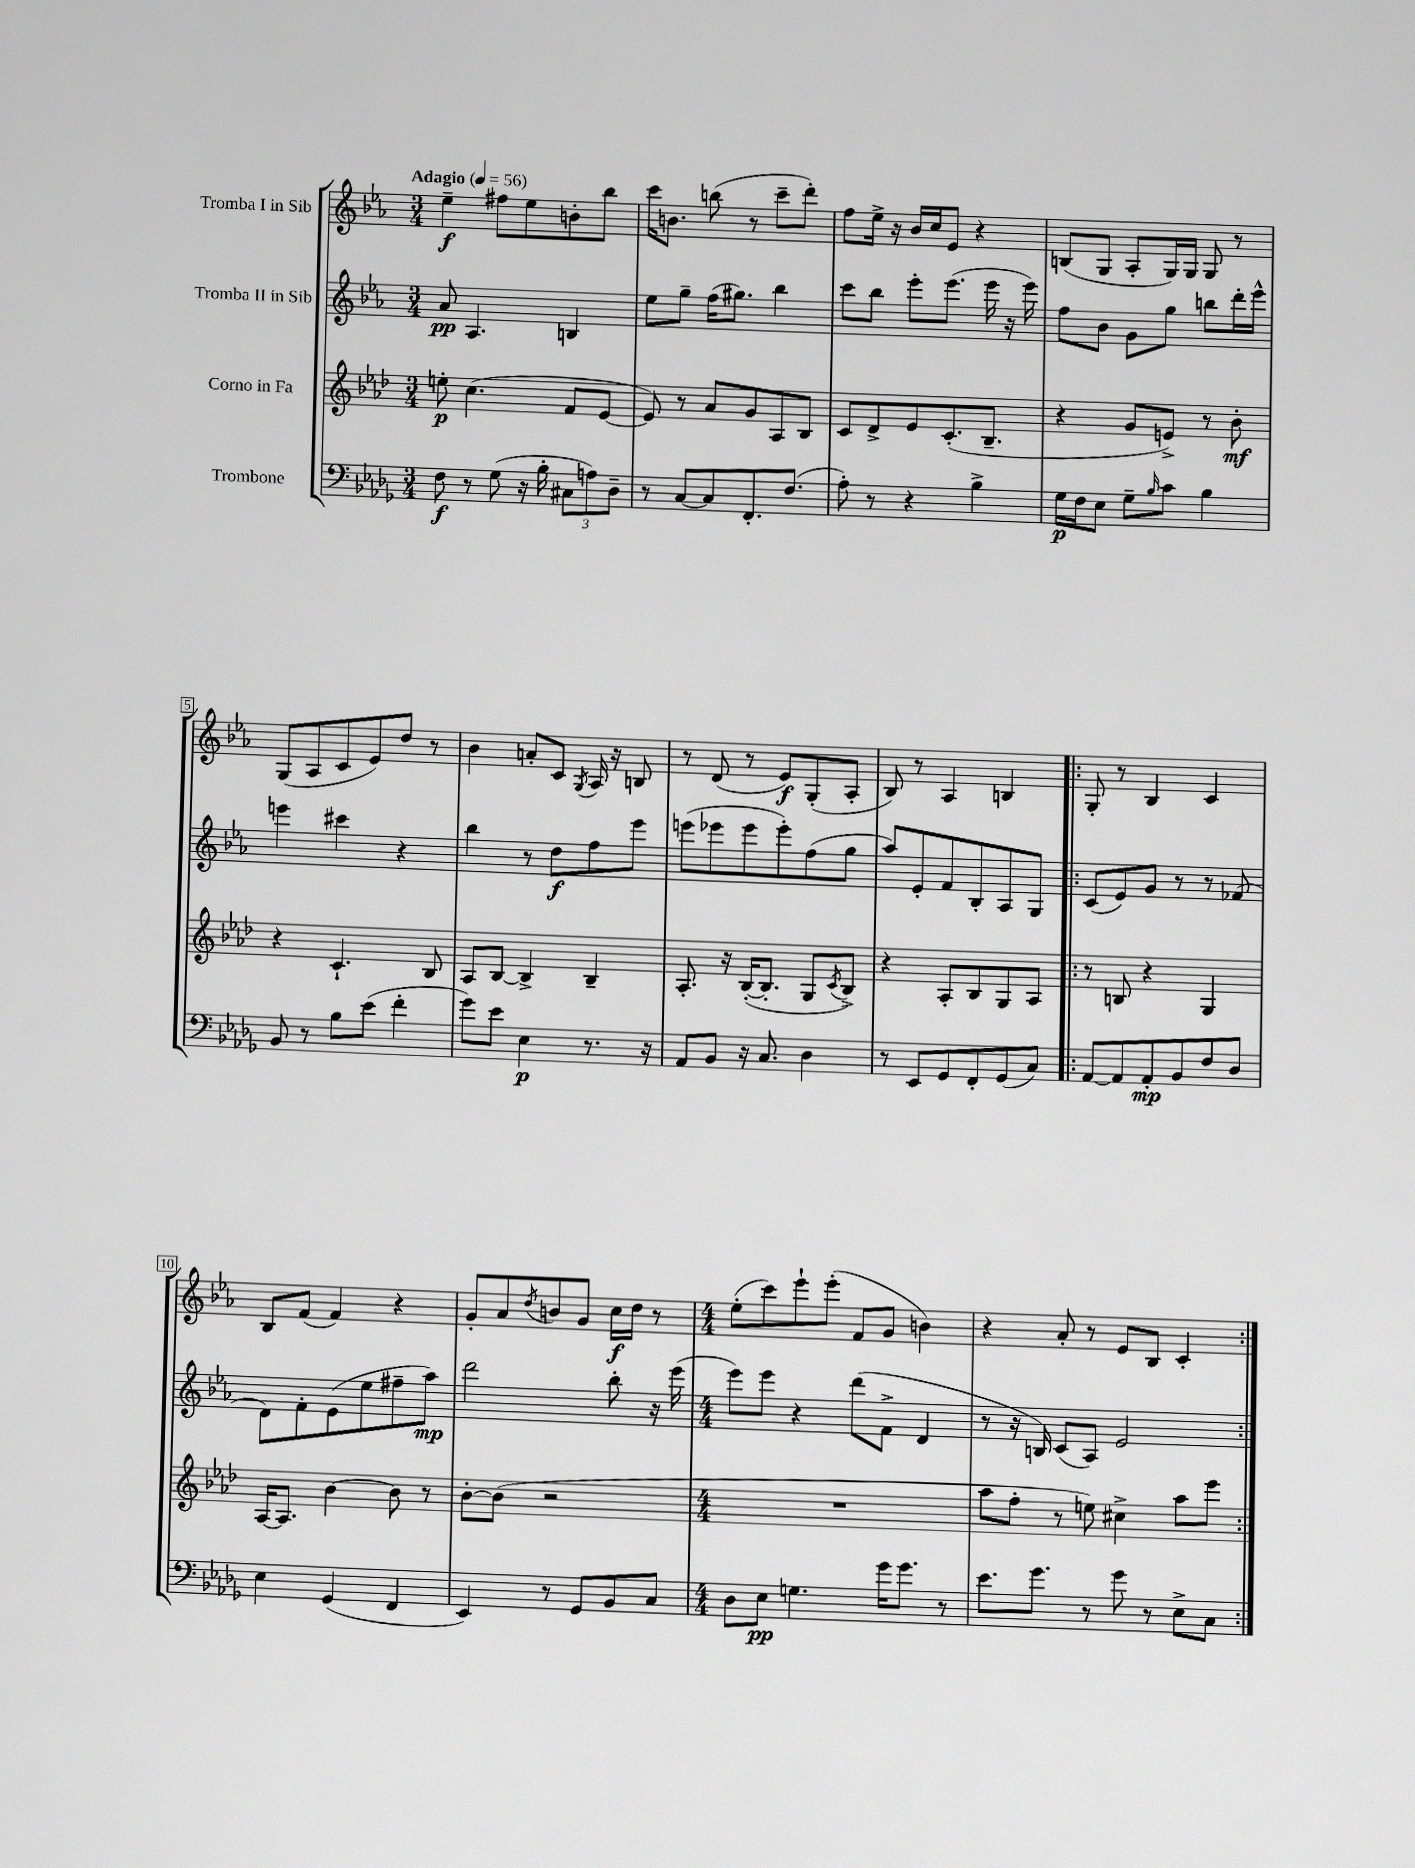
<<
\new StaffGroup <<
\new Staff = "s0" \with { instrumentName = "Tromba I in Sib" } {
    \clef treble \key ees \major \numericTimeSignature \time 3/4 \tempo "Adagio" 4 = 56
    ees''4--\f fis''8 ees''8 b'8-. bes''8 |
    c'''16 b'8. b''8( r8 c'''8-- d'''8-.) |
    f''8 ees''16-> r16 bes'16 c''16 ees'8 r4 |
    b8( g8 aes8-. g16) g16 g8 r8 |
    g8( aes8 c'8 ees'8) d''8 r8 |
    bes'4 a'8-. c'8 \acciaccatura { g8 } aes16 r16 b8 |
    r8 d'8( r8 ees'8\f) g8-.( aes8-. |
    bes8) r8 aes4 b4 |
    \repeat volta 2 { g8-. r8 bes4 c'4 |
    bes8 f'8( f'4) r4 |
    g'8-. aes'8 \acciaccatura { d''8 } b'8 g'8 c''16\f d''16 r8 |
    \numericTimeSignature \time 4/4 ees''8-.( c'''8) ees'''8-! ees'''8-.( f'8 g'8 b'4) |
    r4 aes'8-. r8 ees'8 bes8 c'4-. | }
}
\new Staff = "s1" \with { instrumentName = "Tromba II in Sib" } {
    \clef treble \key ees \major \numericTimeSignature \time 3/4
    aes'8\pp aes4. b4 |
    ees''8 g''8-- f''16( gis''8.) bes''4 |
    c'''8 bes''8 ees'''8-. ees'''8.( ees'''16 r16 ees'''16) |
    f''8 bes'8 g'8 g''8 b''8 d'''16-. ees'''16-^ |
    e'''4 cis'''4 r4 |
    bes''4 r8 d''8\f f''8 ees'''8 |
    e'''8( ees'''8 ees'''8 ees'''8-.) f''8( g''8 |
    aes''8) ees'8-. f'8 bes8-. aes8 g8 |
    \repeat volta 2 { c'8( ees'8) g'8 r8 r8 fes'8( |
    d'8) f'8-. ees'8( ees''8 fis''8-- aes''8\mp) |
    d'''2 bes''8-. r16 ees'''16( |
    \numericTimeSignature \time 4/4 ees'''8) ees'''8 r4 d'''8( f'8-> d'4 |
    r8 r16 b16) c'8( aes8) ees'2 | }
}
\new Staff = "s2" \with { instrumentName = "Corno in Fa" } {
    \clef treble \key aes \major \numericTimeSignature \time 3/4
    e''8-.\p c''4.( f'8 ees'8~ |
    ees'8) r8 aes'8 g'8 aes8 bes8 |
    c'8 des'8-> ees'8 c'8.-.( bes8.-- |
    r4 g'8 e'8->) r8 bes'8-.\mf |
    r4 c'4.-! bes8 |
    aes8 bes8~ bes4-> bes4-- |
    aes8.-. r16 bes16~-.( bes8.-. g8 \acciaccatura { c'8 } bes8->) |
    r4 aes8-. bes8 g8 aes8 |
    \repeat volta 2 { r8 b8 r4 g4 |
    aes16~ aes8. bes'4~ bes'8 r8 |
    bes'8~-. bes'8( r2 |
    \numericTimeSignature \time 4/4 R1 |
    aes''8 f''8-. r8 e''8) cis''4-> aes''8 ees'''8 | }
}
\new Staff = "s3" \with { instrumentName = "Trombone" } {
    \clef bass \key des \major \numericTimeSignature \time 3/4
    f8\f r8 ges8( r16 bes16-. \tuplet 3/2 { cis8 a8) des8-- } |
    r8 c8~ c8 f,8.-. f8.( |
    aes8-.) r8 r4 bes4-> |
    ges16\p f16 ees8 ges8-- \grace { bes16 } c'8 bes4 |
    bes,8 r8 bes8 ees'8( f'4-. |
    ges'8) ees'8 ees4\p r8. r16 |
    aes,8 bes,8 r16 c8. des4 |
    r8 ees,8 ges,8 f,8-. ges,8( c8) |
    \repeat volta 2 { aes,8~ aes,8 aes,8-.\mp bes,8 f8 des8 |
    ees4 ges,4( f,4 |
    ees,4) r8 ges,8 bes,8 c8 |
    \numericTimeSignature \time 4/4 des8 ees8\pp g4. ges'16 ges'8. r8 |
    ees'8. ges'8. r8 ges'8 r8 ees8-> c8 | }
}
>>
>>
\layout { \context { \Score \override BarNumber.stencil = #(make-stencil-boxer 0.1 0.3 ly:text-interface::print) } }
